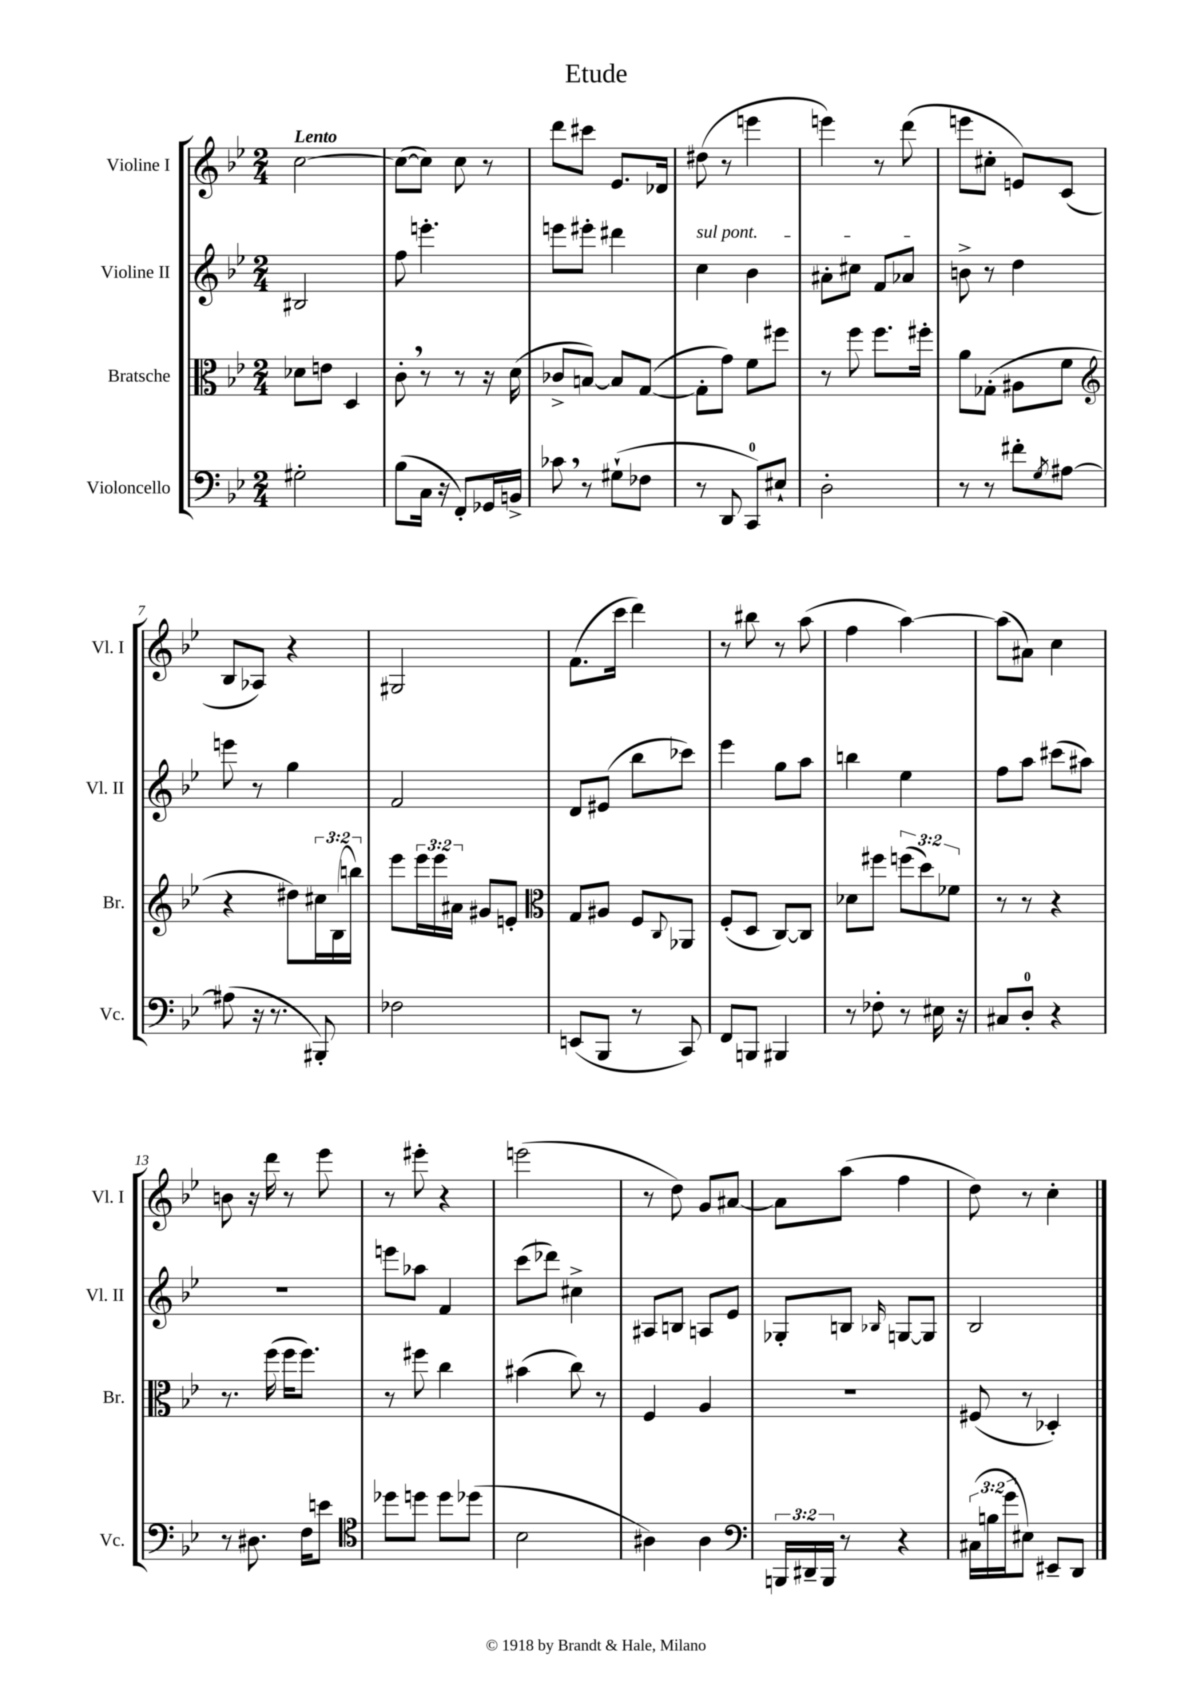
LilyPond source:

\header { title = "Etude" }
<<
\new StaffGroup <<
\new Staff = "s0" \with { instrumentName = "Violine I" shortInstrumentName = "Vl. I" } {
    \clef treble \key bes \major \numericTimeSignature \time 2/4 \tempo "Lento"
    c''2~ |
    c''8~( c''8) c''8 r8 |
    d'''8 cis'''8 ees'8. des'16 |
    dis''8( r8 e'''4 |
    e'''4) r8 d'''8( |
    e'''8 cis''8-. e'8) c'8( |
    bes8 aes8) r4 |
    gis2 |
    f'8.( c'''16 d'''4) |
    r8 bis''8 r8 a''8( |
    f''4 a''4~) |
    a''8( ais'8) c''4 |
    b'8 r16 d'''16 r8 ees'''8 |
    r8 eis'''8-. r4 |
    e'''2( |
    r8 d''8) g'8 ais'8~ |
    ais'8 a''8( f''4 |
    d''8) r8 c''4-. \bar "|." |
}
\new Staff = "s1" \with { instrumentName = "Violine II" shortInstrumentName = "Vl. II" } {
    \clef treble \key bes \major \numericTimeSignature \time 2/4
    bis2 |
    f''8 e'''4.-. |
    e'''8 eis'''8-. dis'''4 |
    \once \override TextSpanner.bound-details.left.text = \markup { \italic "sul pont." } c''4\startTextSpan bes'4 |
    ais'8-. cis''8 f'8 aes'8\stopTextSpan |
    b'8-> r8 d''4 |
    e'''8 r8 g''4 |
    f'2 |
    d'8 eis'8( bes''8 ces'''8) |
    ees'''4 g''8 a''8 |
    b''4 ees''4 |
    f''8 a''8 cis'''8( ais''8) |
    R2 |
    e'''8 aes''8 f'4 |
    c'''8( des'''8) cis''4-> |
    ais8 b8 a8 ees'8 |
    ges8-. b8 \grace { bes16 } g8~ g8 |
    bes2 \bar "|." |
}
\new Staff = "s2" \with { instrumentName = "Bratsche" shortInstrumentName = "Br." } {
    \clef alto \key bes \major \numericTimeSignature \time 2/4 \override Staff.TupletNumber.text = #tuplet-number::calc-fraction-text
    des'8 e'8 d4 |
    c'8-. \breathe r8 r8 r16 d'16( |
    ces'8-> b8~) b8 g8~( |
    g8-. g'8) f'8 fis''8 |
    r8 f''8 f''8. fis''16-. |
    a'8 ges8-.( ais8 f'8 |
    \clef treble r4 dis''8) \tuplet 3/2 { cis''16 bes16( b''16) } |
    ees'''8 \tuplet 3/2 { ees'''16 ees'''16 ais'16 } gis'8 e'8-. |
    \clef alto g8 ais8 f8 \appoggiatura { c8 } aes,8 |
    f8-.( d8 c8~) c8 |
    des'8 fis''8 \tuplet 3/2 { f''8( d''8) fes'8 } |
    r8 r8 r4 |
    r8. f''16( f''16 f''8.) |
    r8 fis''8 c''4 |
    bis'4( c''8) r8 |
    f4 a4 |
    R2 |
    fis8( r8 des4-.) \bar "|." |
}
\new Staff = "s3" \with { instrumentName = "Violoncello" shortInstrumentName = "Vc." } {
    \clef bass \key bes \major \numericTimeSignature \time 2/4 \override Staff.TupletNumber.text = #tuplet-number::calc-fraction-text
    gis2-. |
    bes8( c16 r16 f,8-.) ges,16 b,16-> |
    ces'8 \breathe r8 gis8-!( fes8 |
    r8 d,8 c,8-0) eis8-! |
    d2-. |
    r8 r8 fis'8-. \acciaccatura { g8 } ais8~ |
    ais8( r16 r8. bis,,8-.) |
    fes2 |
    e,8( bes,,8 r8 c,8) |
    f,8 b,,8 bis,,4 |
    r8 fes8-. r8 eis16 r16 |
    cis8 d8-0-. r4 |
    r8 dis8. f16 e'8 |
    \clef tenor des''8 d''8 d''8 des''8( |
    bes2 |
    ais4) ais4 |
    \clef bass \tuplet 3/2 { b,,16 dis,16-- b,,16 } r8 r4 |
    \tuplet 3/2 { cis16( b16 g'16 } eis8) eis,8-- d,8 \bar "|." |
}
>>
>>
